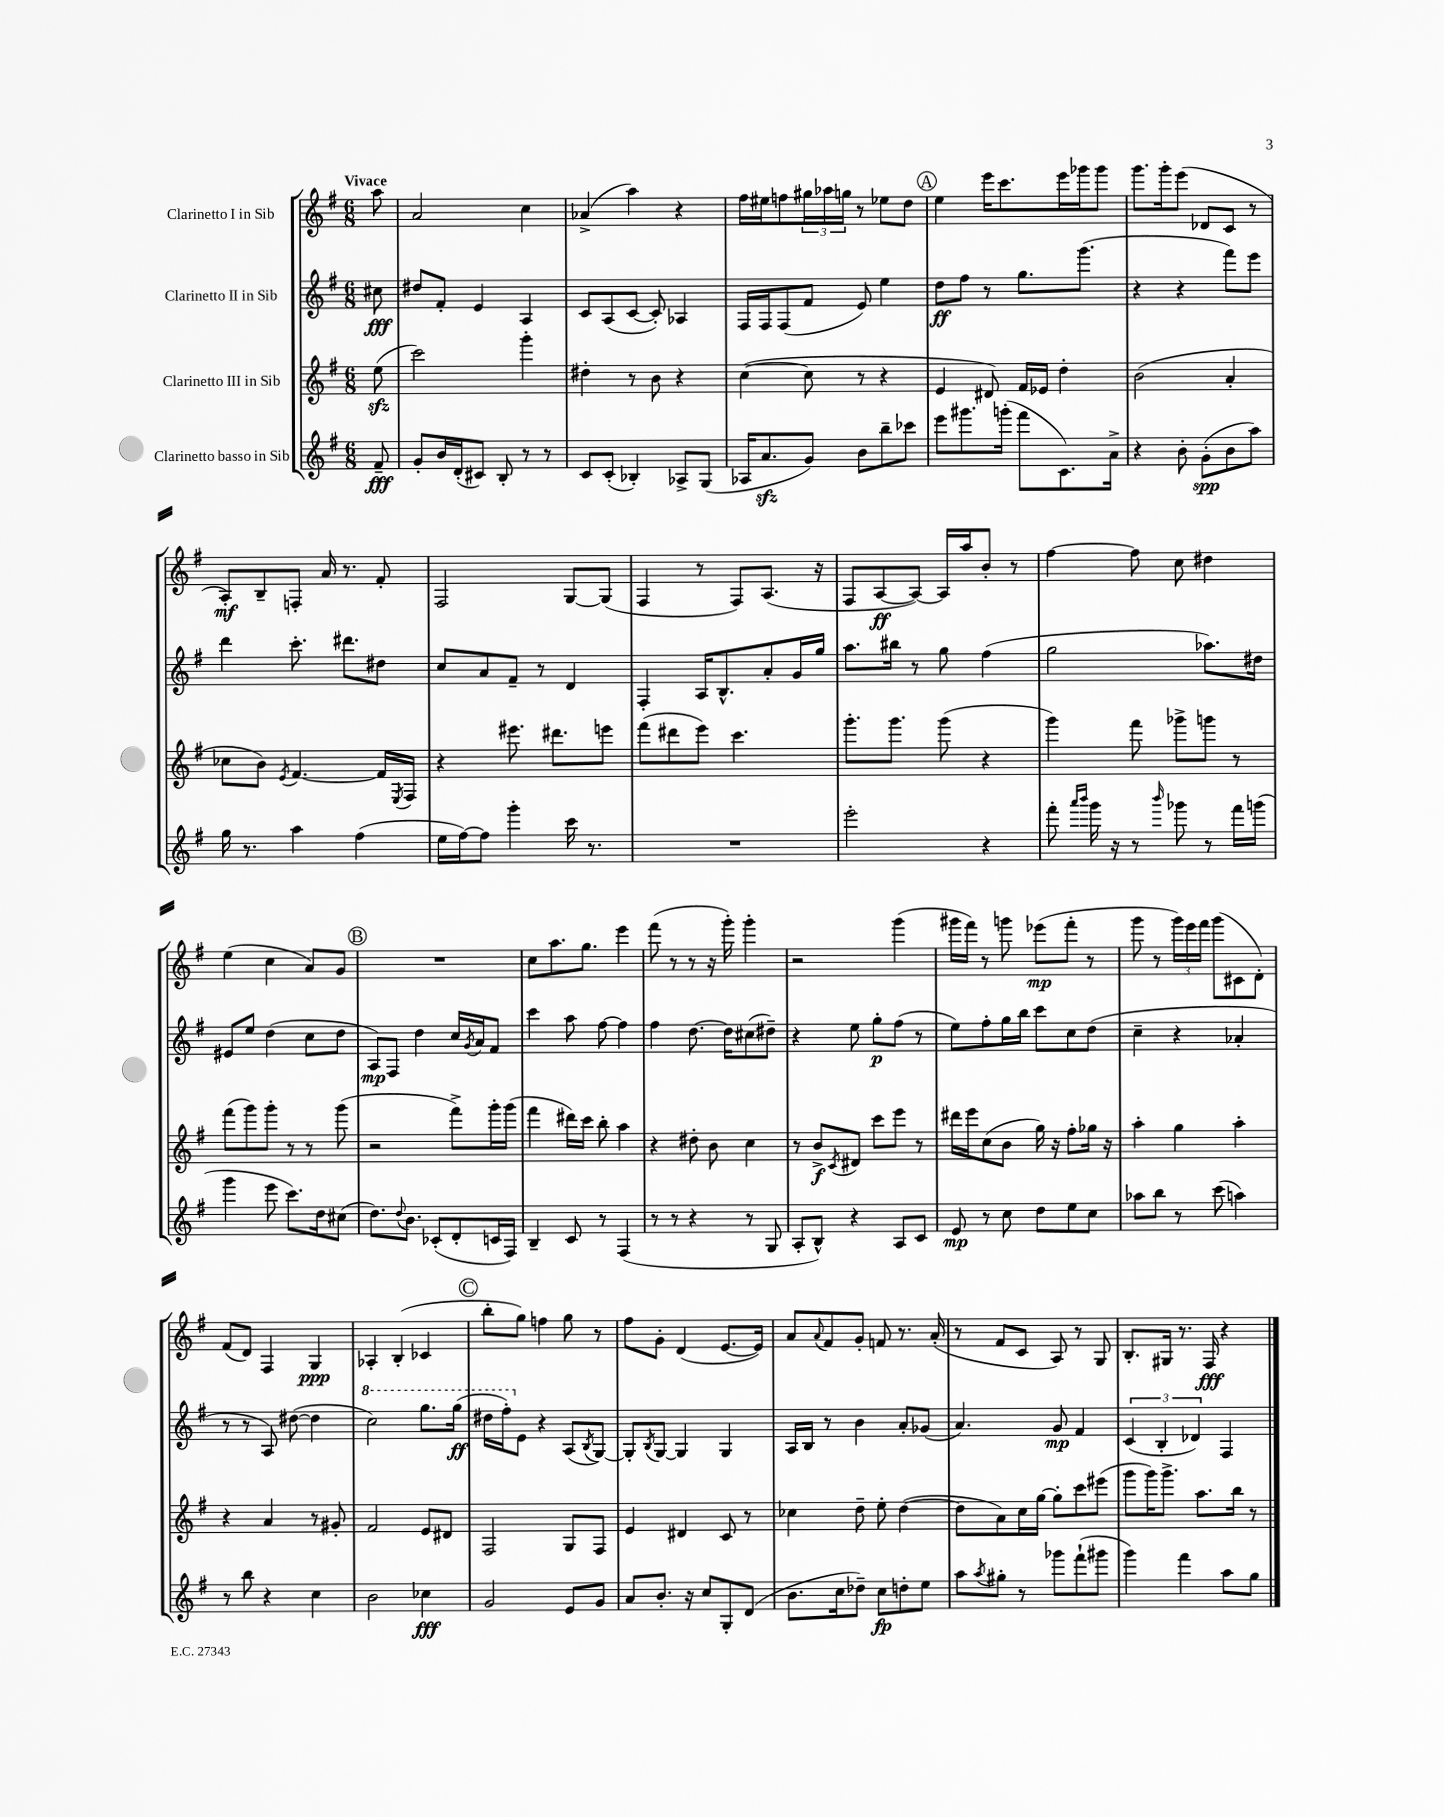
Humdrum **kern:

**kern	**kern	**kern	**kern
*staff4	*staff3	*staff2	*staff1
*clefG2	*clefG2	*clefG2	*clefG2
*k[f#]	*k[f#]	*k[f#]	*k[f#]
*M6/8	*M6/8	*M6/8	*M6/8
8f#~	(8ee	8cc#	8aa
=	=	=	=
8g'	2ccc)	8dd#	2a
16b	.	8f#'	.
(16d'	.	.	.
8c#)	.	4e	.
8B'	.	.	.
8r	4ggg'	4A	4cc
8r	.	.	.
=	=	=	=
8c	4dd#'	8c	(4a-^
(8c'	.	(8A	.
4B-')	8r	[8c	4aa)
.	8b	8c'])	.
8A-^	4r	4A-	4r
(8G	.	.	.
=	=	=	=
16A-	([4cc	16F#	16ff#
8.a	.	16F#	16ee#
.	.	(8F#	8ff
8g)	8cc]	8f#	24gg#
.	.	.	24aa-
.	.	.	24gg
8b	8r	8e)	8r
8bb~	4r	4ee	8ee-
8ccc-	.	.	8dd
=	=	=	=
8eee	4e	8dd	4ee
8.ggg#	.	8ff#	.
.	8d#)	8r	16eee
(16ggg'	.	.	8.ccc
8fff#	16f#	8.gg	.
.	16e-	.	.
8.c)	4dd'	.	16eee
.	.	(8.ggg	16ggg-
.	.	.	8ggg-
16a^	.	.	.
=	=	=	=
4r	(2b	4r	8.ggg
.	.	.	16ggg'
8b'	.	4r	(8eee
(8g'	.	.	8d-
8b	4a'	8fff#)	8c
8aa)	.	8eee	8r
=	=	=	=
16gg	8cc-	4ddd	8A')
8.r	.	.	.
.	8b)	.	8B~
.	8qe	.	.
4aa	[4.f#	8.ccc'	8F'
.	.	.	16a
.	.	8.ddd#	8.r
(4ff#	.	.	.
.	16f#]	8dd#	8f#'
.	8qE	.	.
.	16F#	.	.
=	=	=	=
16ee	4r	8cc	2F#
[16ff#)	.	.	.
8ff#]	.	8a	.
4ggg'	8.eee#	8f#~	.
.	.	8r	.
.	8.ddd#	.	.
16ccc	.	4d	[8G
8.r	.	.	.
.	8eee	.	(8G]
=	=	=	=
2.r	(8fff#	4F#'	4F#
.	8ddd#	.	.
.	8eee)	16A	8r
.	.	8.B^^	.
.	4.ccc	.	8F#)
.	.	8a'	(8.A
.	.	16g	.
.	.	16gg	16r
=	=	=	=
2eee'	8.ggg'	8.aa	8F#
.	.	.	[8A
.	8.ggg	16bb#	.
.	.	8r	8A_)
.	(8ggg	8gg	16A]
.	.	.	16aa
4r	4r	(4ff#	8b'
.	.	.	8r
=	=	=	=
8fff#'	4ggg)	2gg	[4ff#
16qqaaa	.	.	.
16qqbbb	.	.	.
16ggg	.	.	.
16r	.	.	.
8r	8fff#	.	8ff#]
16qqbbb	.	.	.
8ggg-	8ggg-^	.	8cc
8r	8ggg	8.aa-)	4dd#
16fff#	8r	.	.
(16ggg	.	16dd#	.
=	=	=	=
4ggg	(8fff#	8e#	(4ee
.	8ggg)	8ee	.
8eee	8ggg'	(4dd	4cc
8.ccc)	8r	.	.
.	8r	8cc	8a)
16dd	.	.	.
(8cc#	(8ggg	8dd	8g
=	=	=	=
8.dd)	2r	8A)	2.r
.	.	8F#	.
8qqdd	.	.	.
8.b	.	.	.
.	.	4dd	.
(8c-'	.	.	.
8d'	8fff#^)	16cc	.
.	.	8qg	.
.	.	16a	.
16c	16ggg'	8f#	.
16F#)	(16ggg	.	.
=	=	=	=
4B~	4fff#	4ccc	8cc
.	.	.	8.aa
8c	16ddd#)	8aa	.
.	16ccc	.	8.gg
8r	8bb'	[8ff#	.
(4F#	4aa	4ff#]	4eee
=	=	=	=
8r	4r	4ff#	(8fff#
8r	.	.	8r
4r	8dd#'	[8.dd	8r
.	8b	.	16r
.	.	16dd]	16ggg')
8r	4cc	(8cc#	4ggg'
8G	.	8dd#~)	.
=	=	=	=
8A'	8r	4r	2r
8B^^)	8b^	.	.
.	8qc	.	.
4r	8d#	8ee	.
.	8ccc	8gg'	.
8A	8eee	(8ff#	(4ggg
8c	8r	8r	.
=	=	=	=
8e	16ddd#	8ee)	16ggg#
.	16eee	.	16fff#)
8r	(8cc	8ff#'	8r
8cc	8b	16gg	8ggg
.	.	16bb	.
8dd	16gg)	8ccc	(8eee-
.	16r	.	.
8ee	8ff#'	8cc	8fff#'
8cc	16gg-	(8dd	8r
.	16r	.	.
=	=	=	=
8aa-	4aa'	4cc~	8ggg
8bb	.	.	8r
8r	4gg	4r	24ggg)
.	.	.	24eee
.	.	.	24fff#
(8ccc	.	.	(8ggg
4aa)	4aa'	4a-'	8c#
.	.	.	8d')
=	=	=	=
8r	4r	8r	(8f#
8bb	.	8r	8d)
4r	4a	8A)	4F#
.	.	([8dd#	.
4cc	8r	4dd#]	4G
.	8g#'	.	.
=	=	=	=
2b	2f#	2ccc)	4A-'
.	.	.	(4B'
4cc-	8e	8.ggg	4c-
.	8d#	.	.
.	.	(16ggg	.
=	=	=	=
2g	2F#	16ddd#	8bb'
.	.	16fff#')	.
.	.	8e	8gg)
.	.	4r	4ff
8e	8G	(8A	8gg
.	.	8qB	.
8g	8F#	[8G)	8r
=	=	=	=
8a	4e	8G']	8ff#
.	.	8qB	.
8.b'	.	[8G	8g'
.	4d#	4G]	(4d
16r	.	.	.
8cc	.	.	.
8G'	8c	4G	[8.e
(8d	8r	.	.
.	.	.	16e])
=	=	=	=
8.b	4cc-	16A	8a
.	.	16B	.
.	.	.	8qqa
.	.	8r	8f#
16cc	.	.	.
8dd-~)	8dd~	4b	8g'
8cc	8ee'	.	8f
8dd'	([4dd	8a'	8.r
8ee	.	(8g-	.
.	.	.	(16a'
=	=	=	=
8aa	8dd]	4.a)	8r
8qaa	.	.	.
8gg#'	8a)	.	8f#
8r	16cc	.	8c
.	[16gg	.	.
8ggg-	8gg']	8g	8A)
(8fff#`	8ccc	4f#	8r
8ggg#	(8eee#	.	8G
=	=	=	=
4ggg)	8ggg	(6c	8.B'
.	16ggg)	.	.
.	.	6B'	.
.	8.ggg^	.	16G#
4fff#	.	.	8.r
.	.	6d-)	.
.	8.aa	.	.
.	.	.	16F#
8aa	.	4F#	4r
.	16bb	.	.
8gg	8r	.	.
==	==	==	==
*-	*-	*-	*-
